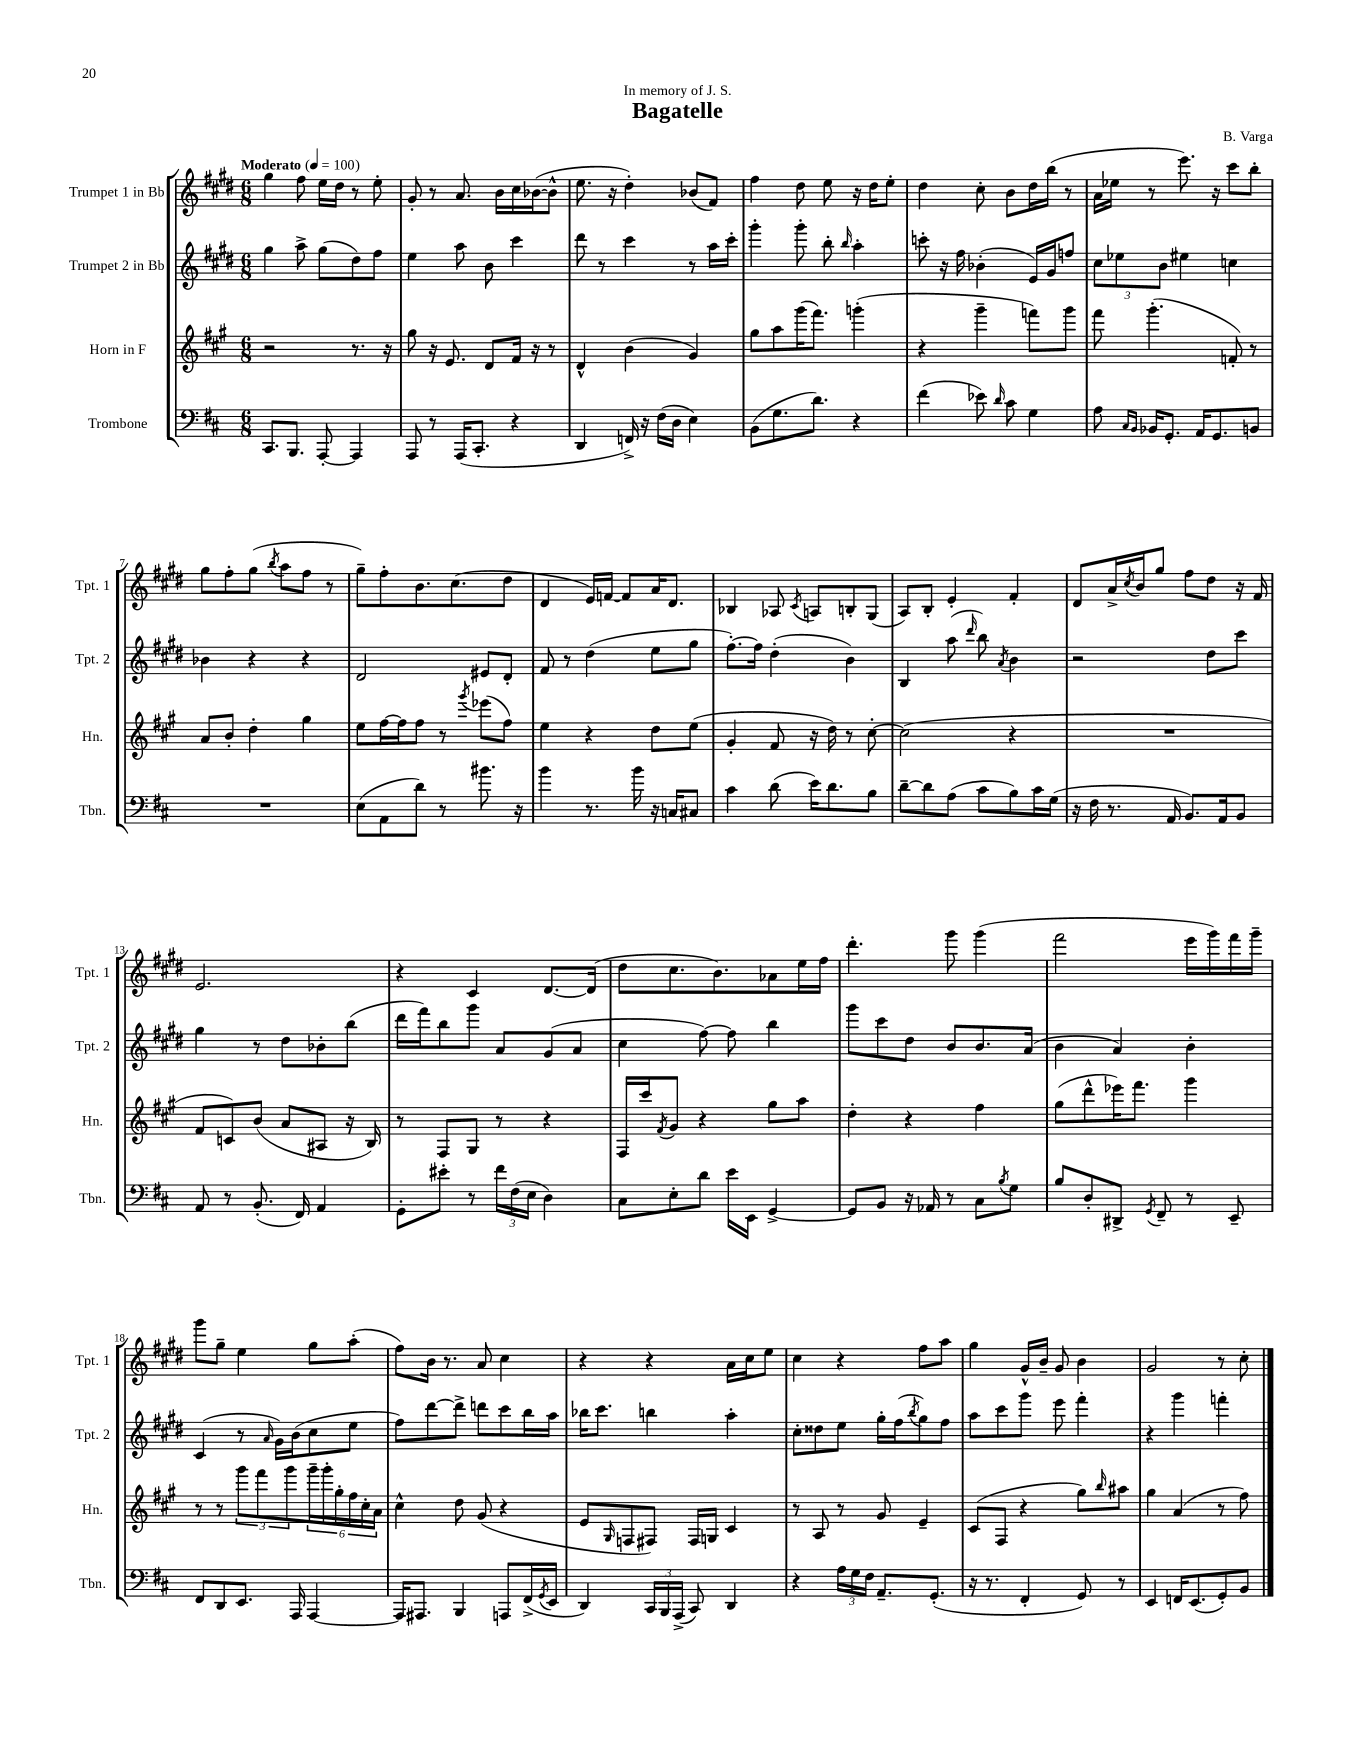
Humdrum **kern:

**kern	**kern	**kern	**kern
*part4	*part3	*part2	*part1
*staff4	*staff3	*staff2	*staff1
*I"Trombone	*I"Horn in F	*I"Trumpet 2 in Bb	*I"Trumpet 1 in Bb
*I'Tbn.	*I'Hn.	*I'Tpt. 2	*I'Tpt. 1
*clefF4	*clefG2	*clefG2	*clefG2
*k[f#c#]	*k[f#c#g#]	*k[f#c#g#d#]	*k[f#c#g#d#]
*M6/8	*M6/8	*M6/8	*M6/8
*MM100	*MM100	*MM100	*MM100
=1	=1	=1	=1
!	!	!	!LO:TX:a:B:t=Moderato
8.CC#/L	2r	4gg#\	4gg#\
8.BBB/J	.	.	.
.	.	8aa^\	8ff#\
[8AAA'/	.	(8gg#\L	16ee\LL
.	.	.	16dd#\JJ
4AAA/]	8.r	8dd#\)	8r
.	.	8ff#\J	8ee'\
.	16r	.	.
=2	=2	=2	=2
8AAA/	8gg#\	4ee\	8g#'/
8r	16r	.	8r
.	8.e/	.	.
(16AAA/KL	.	8aa\	8.a/
8.CC#'/J	.	.	.
.	8d/L	8b\	.
.	.	.	16b\LL
4r	16f#/Jk	4ccc#\	16cc#\
.	16r	.	([16b-X\J
.	8r	.	8b-^^\J]
=3	=3	=3	=3
4DD/	4d^^/	8ddd#\	8.ee\
.	.	8r	.
.	.	.	16r
16FFn^/)	(4b\	4ccc#\	4dd#'\)
16r	.	.	.
(16F#\LL	.	.	.
16D\JJ	.	.	.
4E\)	4g#/)	8r	(8b-X/L
.	.	16aa\LL	8f#/J)
.	.	16ccc#'\JJ	.
=4	=4	=4	=4
(8BB\L	8gg#\L	4ggg#'\	4ff#\
8.G\	8aa\	.	.
.	(16ggg#\K	8ggg#'\	8dd#\
8.d\J)	8.fff#\J)	.	.
.	.	8bb'\	8ee\
.	.	16qqbb/	.
4r	(4gggn'\	4aa'\	16r
.	.	.	16dd#\KL
.	.	.	8ee'\J
=5	=5	=5	=5
(4f#\	4r	8cccn'\	4dd#\
.	.	16r	.
.	.	16ff#\	.
8e-X\)	4ggg#~\	(4b-X'\	8cc#'\
16qqd/	.	.	.
8c#\	.	.	8b\L
4G\	8fffn\L)	16e/LL)	16dd#\L
.	.	16g#/J	(16bb\JJ
.	8ggg#\J	8ffn/J	8r
=6	=6	=6	=6
8A\	8fff#\	12cc#\L	16a\LL
.	.	.	16ee-X\JJ
.	.	12ee-X\	.
16qqC#/LL	.	.	.
16qqBB/JJ	.	.	.
16BB-X/KL	(4.ggg#'\	.	8r
.	.	12b\J	.
8.GG'/J	.	.	.
.	.	4ee#X\	8.eee\)
16AA/KL	.	.	.
8.GG/	.	.	16r
.	8fn'/)	4ccn\	8ccc#\L
8BBn/J	8r	.	8bb'\J
!!LO:LB:g=z
=7	=7	=7	=7
2.r	8a/L	4b-X\	8gg#\L
.	8b'/J	.	8ff#'\
.	4dd'\	4r	(8gg#\J
.	.	.	8qbb/
.	.	.	8aa\L
.	4gg#\	4r	8ff#\J
.	.	.	8r
=8	=8	=8	=8
(8E\L	8ee\L	2d#/	8gg#~\L)
8AA\	[16ff#\L	.	8ff#'\
.	16ff#\J]	.	.
8d\J)	8ff#\J	.	8.b\
8r	8r	.	.
.	.	.	(8.cc#\
.	8qggg#/	.	.
8.b#X\	(8eee-X\L	8e#X/L	.
.	8ff#\J)	8d#'/J	8dd#\J
16r	.	.	.
=9	=9	=9	=9
4b\	4ee\	8f#/	4d#/
.	.	8r	.
8.r	4r	(4dd#\	16e/LL)
.	.	.	[16fn/JJ
.	.	.	8f/L]
16b\	.	.	.
16r	8dd\L	8ee\L	16a/K
16Cn/KL	.	.	8.d#/J
8C#X/J	(8ee\J	8gg#\J	.
=10	=10	=10	=10
4c#\	4g#'/	[8.ff#'\L)	4B-X/
.	.	16ff#\Jk]	.
(8d\	8f#/	(4dd#'\	8A-X/
.	.	.	8qc#/
16e\KL)	16r	.	8An/L
8.d\	16dd\)	.	.
.	8r	4b\)	8Bn'/
8B\J	[8cc#'\	.	(8G#/J
=11	=11	=11	=11
[8d~\L	(2cc#\]	4B/	8A/L)
8d\]	.	.	8B'/J
(8A\J	.	(8aa\	4e'/
.	.	16qqddd#/	.
8c#\L	.	8bb\)	.
.	.	8qa/	.
8B\)	4r	4b\	4f#'/
16c#\L	.	.	.
(16G\JJ	.	.	.
=12	=12	=12	=12
16r	2.r	2r	8d#/L
16F#\	.	.	.
8.r	.	.	16a^/L
.	.	.	8qcc#/
.	.	.	16b/J
.	.	.	8gg#/J
16AA/	.	.	.
8.BB/L)	.	.	8ff#\L
.	.	8dd#\L	8dd#\J
16AA/k	.	.	.
8BB/J	.	8ccc#\J	16r
.	.	.	16f#/
!!LO:LB:g=z
=13	=13	=13	=13
8AA/	8f#/L	4gg#\	2.e/
8r	8cn/)	.	.
(8.BB'/	(8b/J	8r	.
.	8a/L	8dd#\L	.
16FF#/)	.	.	.
4AA/	8A#X/J	8b-X'\	.
.	16r	(8bb\J	.
.	16B/)	.	.
=14	=14	=14	=14
8GG'\L	8r	16ddd#\LL	4r
.	.	16fff#\J)	.
8e#X'\J	8F#/L	8bb\	.
8r	8G#/J	8ggg#\J	4c#/
24f#\LL	8r	8a/L	.
(24F#\	.	.	.
24E\JJ	.	.	.
4D\)	4r	(8g#/	[8.d#/L
.	.	8a/J	.
.	.	.	(16d#/Jk]
=15	=15	=15	=15
8C#\L	16F#/LL	4cc#\	8dd#\L
.	16ccc#/J	.	.
.	8qf#/	.	.
8E'\	8g#/J	.	8.cc#\
8d\J	4r	[8ff#\)	.
.	.	.	8.b\)
16e\LL	.	8ff#\]	.
16EE\JJ	.	.	.
[4GG^/	8gg#\L	4bb\	8a-X\
.	8aa\J	.	16ee\L
.	.	.	16ff#\JJ
=16	=16	=16	=16
8GG/L]	4dd'\	8ggg#\L	4.ddd#'\
8BB/J	.	8ccc#\	.
16r	4r	8dd#\J	.
16AA-X/	.	.	.
8r	.	8b/L	8ggg#\
8C#\L	4ff#\	8.b/	(4ggg#\
8qB/	.	.	.
8G\J	.	.	.
.	.	(16a/Jk	.
=17	=17	=17	=17
8B/L	(8gg#\L	4b\	2fff#\
8D'/	8ddd^^\	.	.
8DD#X^/J	16eee-X\K)	4a/)	.
.	8.fff#\J	.	.
8qGG/	.	.	.
8FF#~/	.	.	.
8r	4ggg#\	4b'\	16eee\LL
.	.	.	16ggg#\)
8EE~/	.	.	16fff#\
.	.	.	16ggg#~\JJ
!!LO:LB:g=z
=18	=18	=18	=18
8FF#/L	8r	(4c#/	8ggg#\L
8DD/	8r	.	8gg#~\J
8.EE/J	12ggg#\L	8r	4ee\
.	12fff#\	.	.
.	.	16qqa/	.
.	.	16g#\LL)	.
.	12ggg#\	.	.
16AAA/	.	(16b\J	.
[4AAA/	24ggg#~\L	8cc#\	8gg#\L
.	24ggg#'\	.	.
.	24gg#'\	.	.
.	24ff#\	8ee\J	(8aa'\J
.	24cc#'\	.	.
.	24a\JJ	.	.
=19	=19	=19	=19
16AAA/KL]	4cc#^^\	8ff#\L)	8ff#\L)
8.AAA#X/J	.	.	.
.	.	[8ddd#\	16b\Jk
.	.	.	8.r
4BBB/	8dd\	8ddd#^\J]	.
.	(8g#/	8dddn\L	8a/
8AAAn/L	4r	8ccc#\	4cc#\
(16FF#^/L	.	16bb\L	.
8qGG/	.	.	.
16EE/JJ	.	16aa\JJ	.
=20	=20	=20	=20
4DD/)	8e/L	16bb-X\KL	4r
.	.	8.ccc#\J	.
.	16qqG#/	.	.
.	8Fn/	.	.
24CC#/LL	8F#X/J)	4bbn\	4r
24BBB/	.	.	.
(24AAA^/JJ	.	.	.
8CC#/)	16F#/LL	.	.
.	16Gn/JJ	.	.
4DD/	4c#/	4aa'\	16a\LL
.	.	.	16cc#\J
.	.	.	8ee\J
=21	=21	=21	=21
4r	8r	8cc#'\L	4cc#\
.	8A/	8dd##X\	.
24A\LL	8r	8ee\J	4r
24G\	.	.	.
24F#\JJ	.	.	.
8.AA~/L	8g#/	16gg#'\LL	.
.	.	(16ff#\J	.
.	.	8qbb/	.
.	4e~/	8gg#\)	8ff#\L
(8.GG'/J	.	.	.
.	.	8ff#\J	8aa\J
=22	=22	=22	=22
16r	(8c#/L	8aa\L	4gg#\
8.r	.	.	.
.	8F#/J	8ccc#\	.
4FF#'/	4r	8ggg#\J	16g#^^/LL
.	.	.	16b~/JJ
.	.	8eee\	8g#/
8GG/)	8gg#\L)	4fff#'\	4b\
.	16qqbb/	.	.
8r	8aa#X\J	.	.
=23	=23	=23	=23
4EE/	4gg#\	4r	2g#/
16FFn/KL	(4a/	4ggg#\	.
(8.EE/	.	.	.
8GG'/)	8r	4fffn'\	8r
8BB/J	8ff#\)	.	8cc#'\
==	==	==	==
*-	*-	*-	*-
